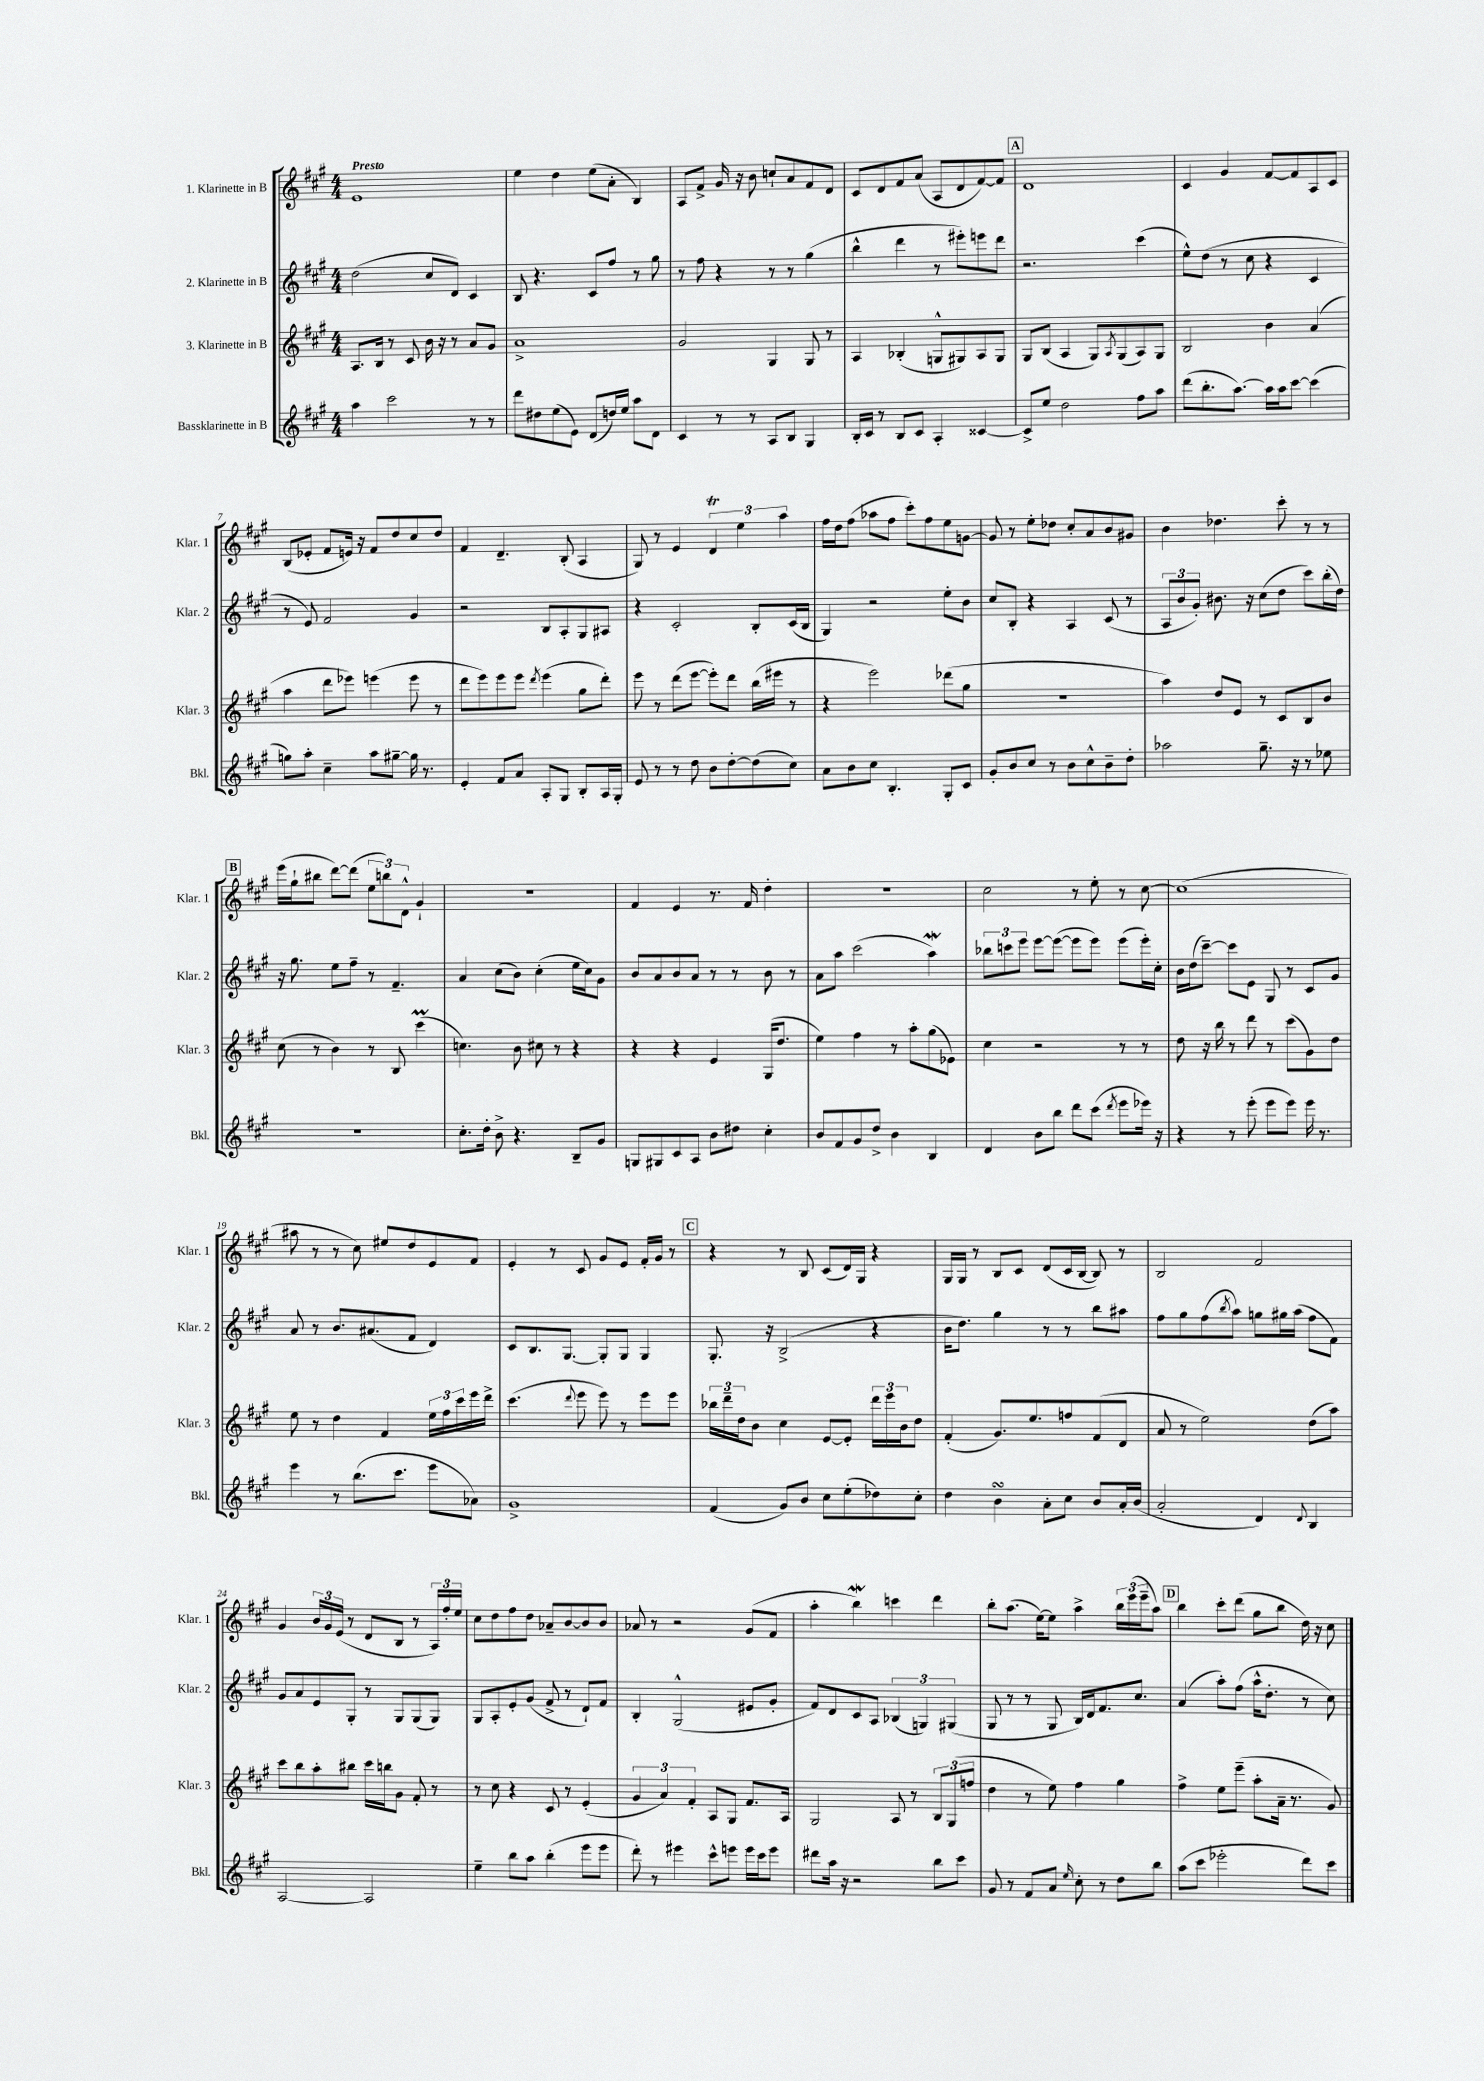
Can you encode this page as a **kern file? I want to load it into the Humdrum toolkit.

**kern	**kern	**kern	**kern
*staff4	*staff3	*staff2	*staff1
*clefG2	*clefG2	*clefG2	*clefG2
*k[f#c#g#]	*k[f#c#g#]	*k[f#c#g#]	*k[f#c#g#]
*M4/4	*M4/4	*M4/4	*M4/4
4aa	8.A	(2dd	1e
.	16B	.	.
2ccc#	8r	.	.
.	8c#	.	.
.	16b	8cc#	.
.	16r	.	.
.	8r	8d)	.
8r	8a	4c#	.
8r	8g#	.	.
=	=	=	=
8ddd	1a^	8B	4ee
8dd#	.	4.r	.
(8ee	.	.	4dd
8e)	.	.	.
(8d	.	8c#	(8ee
16dd)	.	8ff#	8a'
16ee	.	.	.
8aa	.	8r	4B)
8d	.	8gg#	.
=	=	=	=
4c#	2g#	8r	8A
.	.	8ff#	8f#^
8r	.	4r	16g#
.	.	.	16r
8r	.	.	8b
8A	4G#	8r	8cc`
8B	.	8r	8a
4G#	8G#	(4gg#	8f#
.	8r	.	8d
=	=	=	=
16B'	4A	4bb^^	8c#
16c#	.	.	.
8r	.	.	8d
8B	(4B-'	4ddd	8f#
8c#	.	.	(8a
4A'	8G^^	8r	8A
.	8G#)	8eee#')	8d
[4c##	8A	8eee	[8f#)
.	8G#	8ddd	8f#]
=	=	=	=
8c##^]	8G#	2.r	1d
8ee	(8B	.	.
2dd	4A	.	.
.	8G#)	.	.
.	8qA	.	.
.	(8G#	.	.
8ff#	8A)	(4ccc#	.
8aa	8G#	.	.
=	=	=	=
(8ddd	2B	8ee^^)	4c#
8.bb'	.	(8dd	.
.	.	8r	4g#
[8.aa)	.	.	.
.	.	8cc#	.
16aa]	4b	4r	[8f#
16aa	.	.	.
[8ccc#	.	.	8f#]
(4ccc#]	(4a	4c#	8A
.	.	.	8c#
=	=	=	=
8gg)	4aa	8r	(8B
8aa'	.	8e)	8e-'
4cc#~	8ddd	2f#	8f#
.	8eee-)	.	16e)
.	.	.	16r
8aa	(4eee	.	8f#
[8gg#~	.	.	8dd
16gg#]	8eee	4g#	8cc#
8.r	.	.	.
.	8r	.	8dd
=	=	=	=
4e'	8ddd	2r	4f#
.	8eee)	.	.
8f#	8eee	.	4.d~
8a	8eee	.	.
.	8qddd	.	.
8A'	(4eee	8B	.
8G#	.	8A'	(8B'
8B'	8gg#	8G#	4A
16A	8ddd')	8A#	.
16G#'	.	.	.
=	=	=	=
8e	8eee	4r	8G#)
8r	8r	.	8r
8r	(8ddd	2c#'	4e
8dd	[8eee	.	.
8b	8eee'])	.	6d
[8dd'	8ddd	.	.
.	.	.	6ee
(8dd]	(16bb	8B'	.
.	16eee#	.	.
.	.	.	6aa
8cc#)	8r	(16c#	.
.	.	16B	.
=	=	=	=
8a	4r	4G#)	16ff#
.	.	.	16dd
8b	.	.	(8ff#
8cc#	2eee)	2r	8aa-
4.B'	.	.	8ff#
.	.	.	8ccc#')
.	.	.	8ff#
8G#'	(8ddd-	8ee'	8ee
8c#	8gg#	8b	[8g
=	=	=	=
8g#'	1r	8cc#	8g]
8b	.	8B'	8r
8cc#	.	4r	8ee'
8r	.	.	8dd-
8b	.	4A	8cc#'
8cc#^^	.	.	8a
8b~	.	(8c#	8b
8dd'	.	8r	8g#
=	=	=	=
2aa-	4aa)	12A	4b
.	.	12b	.
.	.	12g#')	.
.	8dd	8.b#	4.dd-
.	8e	.	.
.	.	16r	.
8.gg#~	8r	(8cc#	.
.	8c#	8dd	8ccc#'
16r	.	.	.
8r	8B	8ccc#)	8r
8ee-	8b	(16bb'	8r
.	.	16dd)	.
=	=	=	=
1r	(8cc#	16r	(16eee
.	.	8.gg#	16gg#`
.	8r	.	8bb#
.	4b)	8ee	[8ddd)
.	.	8ff#~	(8ddd]
.	8r	8r	12ee
.	.	.	12bb)
.	8B	4.f#~	.
.	.	.	12d^^
.	(4ccc#	.	4g#`
=	=	=	=
8.cc#'	4.cc)	4a	1r
16dd'	.	.	.
8b^	.	(8cc#	.
4.r	8b	8b)	.
.	8cc#	(4cc#'	.
.	8r	.	.
8B~	4r	16ee	.
.	.	16cc#)	.
8g#	.	8g#	.
=	=	=	=
8G	4r	8b	4f#
8G#	.	8a	.
8c#	4r	8b	4e
8A	.	8a	.
8b	4e	8r	8.r
8dd#	.	8r	.
.	.	.	16f#
4cc#'	(16G#	8b	4dd'
.	8.dd	.	.
.	.	8r	.
=	=	=	=
8b	4ee)	8a	1r
8f#	.	8aa	.
8g#	4ff#	(2ccc#	.
8dd^	.	.	.
4b	8r	.	.
.	8aa'	.	.
4B	(8gg#	4aa)	.
.	8e-)	.	.
=	=	=	=
4d	4cc#	12bb-	2cc#
.	.	12ccc	.
.	.	12eee	.
8b	2r	[8eee	.
8bb	.	(8eee_	.
8ddd	.	8eee]	8r
(8ccc#	.	8eee)	8ee'
8qddd	.	.	.
8eee	8r	(8eee	8r
16eee-)	8r	16eee')	[8cc#
16r	.	16cc#'	.
=	=	=	=
4r	8dd	16b	(1cc#]
.	.	(16dd	.
.	16r	[8ccc#~)	.
.	16bb	.	.
8r	8r	8ccc#]	.
(8eee'	8ddd	8e	.
8eee	8r	8G#	.
8eee)	(8ccc#	8r	.
16eee	8g#)	8c#	.
8.r	.	.	.
.	8dd	8g#	.
=	=	=	=
4eee	8ee	8a	8aa#
.	8r	8r	8r
8r	4dd	8.b	8r
(8.bb	.	.	8cc#)
.	.	(8.a#	.
.	4f#	.	8ee#
8.ccc#	.	.	.
.	.	8f#	8dd
8eee	24ee	4d)	8e
.	24ff#	.	.
.	24ccc#	.	.
8a-)	16eee	.	8f#
.	16ddd^	.	.
=	=	=	=
1g#^	(4.ccc#	8c#	4e'
.	.	8.B	.
.	.	.	8r
.	.	[8.G#	.
.	8qqddd	.	.
.	8eee	.	8c#
.	8eee)	8G#']	8g#
.	8r	8G#	8e
.	8eee	4G#	16f#'
.	.	.	16g#
.	8eee	.	8r
=	=	=	=
(4f#	24bb-	8.G#'	4r
.	24ddd~	.	.
.	24dd	.	.
.	8b	.	.
.	.	16r	.
8g#)	4cc#	(2B^	8r
8b	.	.	8B
8cc#	[8e	.	(8c#
(8ee'	8e']	.	16d)
.	.	.	16G#
8dd-)	24ddd	4r	4r
.	24eee	.	.
.	24b	.	.
8cc#'	8dd	.	.
=	=	=	=
4dd	(4f#'	16b	16G#
.	.	8.dd)	16G#
.	.	.	8r
4b	8.g#)	4gg#	8B
.	.	.	8c#
.	8.ee	.	.
8a'	.	8r	(8d
8cc#	8ff	8r	16c#
.	.	.	[16B
8b	(8f#	8bb	8B])
16a'	8d	8aa#	8r
(16b	.	.	.
=	=	=	=
2a'	8a	8ff#	2B
.	8r	8gg#	.
.	2ee)	(8ff#	.
.	.	8qbb	.
.	.	8aa)	.
4d)	.	8gg	2f#
.	.	16gg#	.
.	.	(16aa	.
8qqd	.	.	.
4B	(8dd	8ff#	.
.	8aa)	8f#)	.
=	=	=	=
[2A	8ccc#	8g#	4g#
.	8bb	8a	.
.	8aa'	8e	24b
.	.	.	24g#
.	.	.	(24e
.	8bb#	8G#'	8r
2A]	16ccc#	8r	8d
.	16bb	.	.
.	8g#	8G#	8B
.	8f#'	(8G#	8r
.	8r	8G#)	24A)
.	.	.	24ff#'
.	.	.	24ee
=	=	=	=
4ee~	8r	8G#	8cc#
.	8cc#	8A'	8dd
8bb	4r	8e'	8ff#
8aa	.	(8g#	8dd
(4bb'	8c#	8f#^	8a-~
.	8r	8r	[8b
8eee	(4e'	8d`)	8b]
8eee	.	8f#	8b
=	=	=	=
8ddd')	6g#	4B'	8a-
8r	.	.	8r
.	6a)	.	.
4eee#	.	(2G#^^	2r
.	6f#'	.	.
8ccc#^^	8A	.	.
8eee	8G#	.	.
16eee	8.f#	8e#	(8g#
16ccc#	.	.	.
8eee	.	8g#'	8f#
.	16A	.	.
=	=	=	=
8ddd#	2G#	8f#)	4aa'
16aa	.	8d	.
16r	.	.	.
2r	.	8c#	4bb)
.	.	8A	.
.	8A	(6B-	4ccc
.	8r	.	.
.	.	6G)	.
8bb	12B	.	4ddd
.	(12G#	(6G#	.
8ccc#	.	.	.
.	12ff	.	.
=	=	=	=
8g#	4dd	8G#	8bb'
8r	.	8r	(8.aa
8f#	8r	8r	.
.	.	.	[16ee)
8a	8ee)	8G#	8ee]
16qqee	.	.	.
8cc#'	4ff#	16B)	4aa^
.	.	16d	.
8r	.	8.f#	.
8dd	4gg#	.	24bb
.	.	.	(24eee
.	.	8.cc#	.
.	.	.	24eee~
8bb	.	.	8aa)
=	=	=	=
(8aa	4ff#^	(4a	4bb
8ccc#	.	.	.
2eee-'	8ee	8aa')	8ccc#'
.	(8eee~	(8ff#	(8ddd
.	8aa'	16aa^^	8gg#
.	.	8.dd'	.
.	16a~	.	8bb
.	8.r	.	.
8ddd)	.	8r	16dd)
.	.	.	16r
8ccc#	8g#)	8cc#)	8cc#
==	==	==	==
*-	*-	*-	*-
